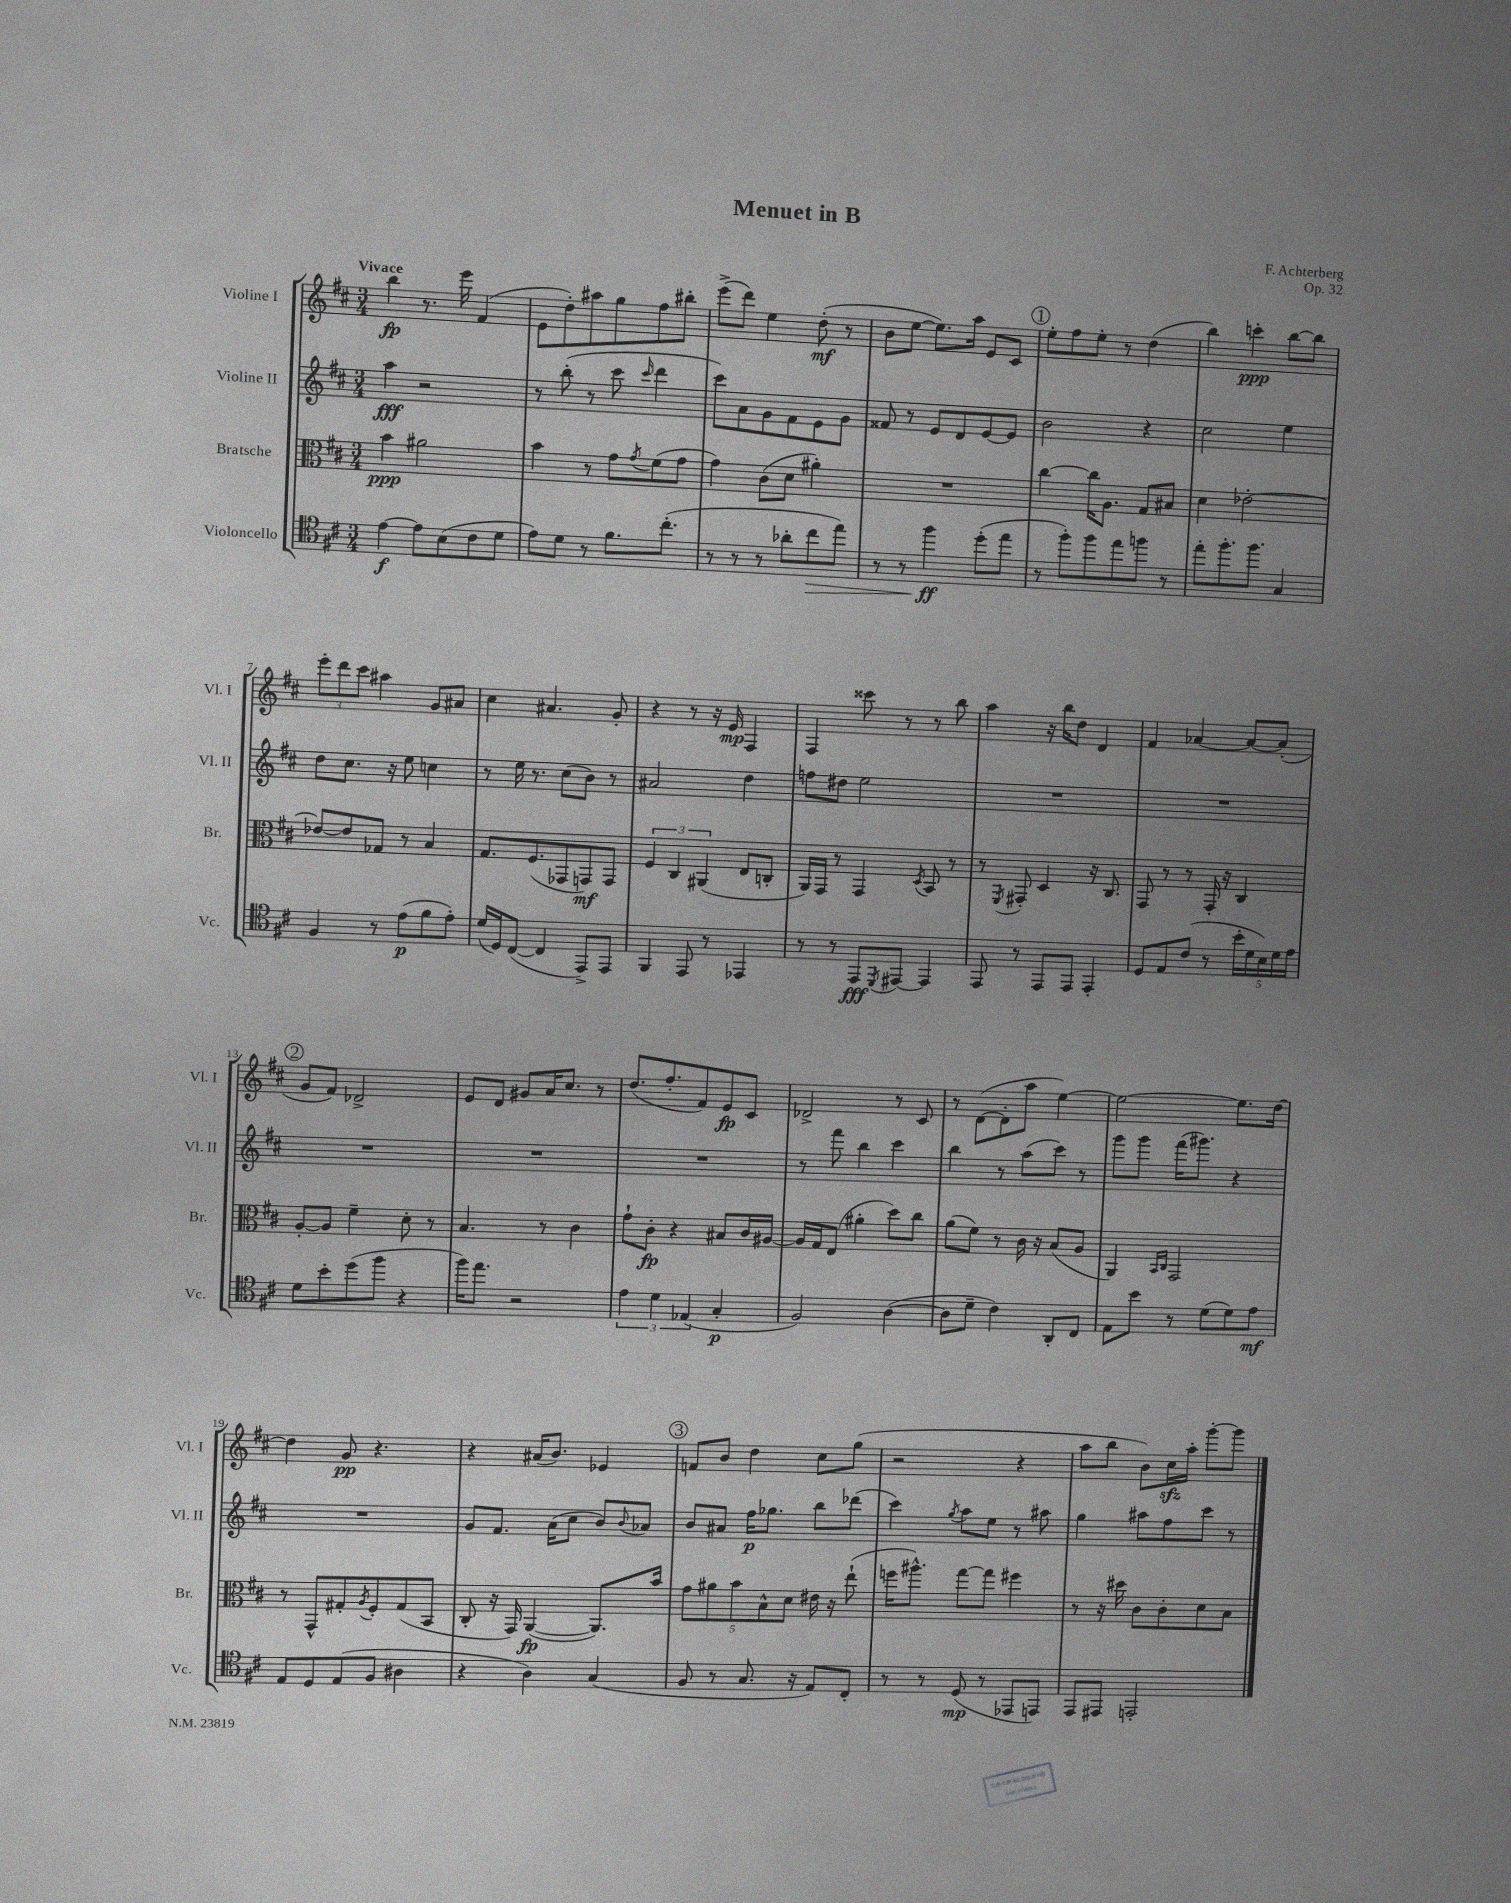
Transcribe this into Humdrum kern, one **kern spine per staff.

**kern	**kern	**kern	**kern
*staff4	*staff3	*staff2	*staff1
*clefC4	*clefC3	*clefG2	*clefG2
*k[f#c#]	*k[f#c#]	*k[f#c#]	*k[f#c#]
*M3/4	*M3/4	*M3/4	*M3/4
[4e\	4b\	4aa\	4bb\
8e\]L	2a#\	2r	8.r
(8B\	.	.	.
.	.	.	16eee\
8c#\	.	.	(4f#/
8d\J	.	.	.
=	=	=	=
8e\L)	4b\	8r	8e\L
8d\J	.	(8bb'\	8dd'\)
8r	8r	8r	8aa#\
8.f#\L	8g\L	8ccc#\	8gg\
.	8qg/	16qqccc#/	.
.	(8f#\	4ddd\	8ff#\
(8.cc#'\J	.	.	.
.	8g\J	.	8bb#'\J
=	=	=	=
8r	4g\)	8ccc#\L)	(8eee^\L
8r	.	8a\	8ddd\J)
8r	(8c#\L	8g\	4ee\
8a-'\L	8d\J	8f#\	.
8cc#\	4a#'\)	8e\	(8dd'\
8ee\J)	.	8g\J	8r
=	=	=	=
8r	2.r	8f##/	8b\L
8r	.	8r	[8ee\J
4ff#\	.	8e/L	8.ee\]L)
.	.	8d/	.
.	.	.	16aa\Jk
(8dd'\L	.	[8e/	8e/L
8ee\J	.	8e/]J	8c#/J
=	=	=	=
8r	[4cc#\	2b\	8ee'\L
8ff#'\L)	.	.	8ff#\
8ff#\	16cc#\]LK	.	8ee'\J
.	8.A\J	.	.
8ee\	.	.	8r
8ff\J	8G/L	4r	(4dd\
8r	8B#/J	.	.
=	=	=	=
8ee'\L	4d\	2cc#\	4bb\)
8.ff#'\	.	.	.
.	[2e-'\	.	4ccc'\
8.ff#\J	.	.	.
4G/	.	4ee\	[8bb\L
.	.	.	8bb\]J
=	=	=	=
4F#/	8e-/_L	8dd\L	12eee'\L
.	.	.	12ddd\
.	8e-/]	8.cc#\J	.
.	.	.	12ccc#\J
8r	8G-/J	.	4aa#\
.	.	16r	.
(8e\L	8r	8ee\	.
8f#\	4B/	4cc\	8g/L
8e'\J)	.	.	8a#/J
=	=	=	=
(16d/LL	8.G/L	8r	4cc#\
16D/J)	.	.	.
([8C#/J	.	16ee\	.
.	(8.F#/	8.r	.
4C#/]	.	.	4.a#/
.	8GG-/	(8cc#\L	.
8EE^/L)	8GG/)	8b\J)	.
8EE/J	8GG/J	8r	8g'/
=	=	=	=
4FF#/	6F#/	2a#/	4r
.	6C#/	.	.
8EE/	.	.	8r
.	(6AA#/	.	.
8r	.	.	16r
.	.	.	16e/
4EE-/	8E/L	4dd\	4F#/
.	8C'/J	.	.
=	=	=	=
8r	16AA/LL)	8ff\L	4F#/
.	16GG/JJ	.	.
8r	8r	8dd#\J	.
8EE/L	4GG/	2ee\	8ccc##\
8qDD/	.	.	.
[8EE#/J	.	.	8r
.	8qD/	.	.
4EE#/]	8BB/	.	8r
.	8r	.	8bb\
=	=	=	=
8EE/	8r	2.r	4aa\
.	8qFF#/	.	.
8r	8GG#'/	.	.
8EE/L	4D/	.	16r
.	.	.	16bb\LK
8EE/J	.	.	8dd\J
4EE'/	16r	.	4d/
.	8.C#/	.	.
=	=	=	=
8D/L	8GG/	2.r	4f#/
8E/	8r	.	.
(8c#/J	8r	.	[4a-/
8r	16GG'/	.	.
.	16r	.	.
20b'\LL	4C#/	.	8a-/_L
20d\	.	.	.
20B\)	.	.	.
.	.	.	(8a-'/]J
20d\	.	.	.
20e\JJ	.	.	.
=	=	=	=
8d\L	[8A'/L	2.r	8g/L
8b'\	8A/]J	.	8f#/J)
(8dd\	4f#~\	.	2d-^/
8ff#\J	.	.	.
4r	8d'\	.	.
.	8r	.	.
=	=	=	=
16ff#\LK)	4.B/	2.r	8e/L
8.ee\J	.	.	.
.	.	.	8d/J
2r	.	.	8g#/L
.	8r	.	16a/K
.	.	.	8.cc#/J
.	4c#\	.	.
.	.	.	8r
=	=	=	=
6e\	8g`\L	2.r	(8.dd/L
.	8c#'\J	.	.
6d\	.	.	.
.	.	.	8.ff#'/
.	4r	.	.
(6E-/	.	.	.
.	.	.	8f#/)
4G'/	8B#/L	.	8e/
.	16c#/L	.	8c#/J
.	[16A#/JJ	.	.
=	=	=	=
2F#/)	16A#/]LL	8r	2d-^/
.	16G/J	.	.
.	(8E/J	8fff#\	.
.	4a#'\	4bb\	.
([4A\	8dd\L)	4ccc#\	8r
.	8cc#\J	.	8c#/
=	=	=	=
8A\]L	(8a\L	4bb\	8r
8d~\J	8f#\J)	.	([8d\L
4c#\)	8r	8r	8d'\]
.	16c#\	(8aa\L	8aa\J
.	16r	.	.
8AA'/L	(8B/L	8ccc#\J)	[4ee\)
8C#/J	8A/J	8r	.
=	=	=	=
8E\L	4AA/)	8ggg\L	2ee\_
8b\J	.	8ggg\J	.
.	16qqBB/LL	.	.
.	16qqC#/JJ	.	.
8r	2GG/	(16fff#\LK	.
.	.	8.ggg#\J)	.
(8d\L	.	.	.
8d\)	.	4r	8.ee\]L
8e\J	.	.	.
.	.	.	[16dd\Jk
=	=	=	=
8E/L	8r	2.r	4dd\]
8D/	8GG^^/L	.	.
(8E/	8G#'/	.	8g/
.	8qA/	.	.
8F#/J	8F#'/	.	4.r
4A#\	(8G#/	.	.
.	8BB/J	.	.
=	=	=	=
4r	8C#'/	8g/L	4r
.	16r	8.f#/J	.
.	16GG/)	.	.
4A\)	([4AA/	.	(16a#/LK
.	.	(16a\LK	8.b/J)
.	.	8cc#\J	.
(4G/	8.AA/]L)	8b/L)	4e-/
.	.	8qqb/	.
.	.	8a-/J	.
.	16b/Jk	.	.
=	=	=	=
8F#/	10g\L	8b/L	8f/L
.	10a#\	.	.
8r	.	8a#/J	8b/J
.	10b\	.	.
8.G/	.	16ff#\LK	4dd\
.	10B^^\	.	.
.	.	8.gg-\J	.
.	10d\J	.	.
16r	.	.	.
8E/L)	16e#\	8bb\L	8cc#\L
.	16r	.	.
8C#'/J	(8ee`\	(8ddd-\J	(8gg\J
=	=	=	=
8r	16ff\LK	4ccc#\)	2r
.	8.aa#^^\J)	.	.
8r	.	.	.
.	.	8qgg/	.
(8D/	[8gg\L	8aa\L	.
8r	8gg\]J	8ee\J	.
8EE-/L	4ff#\	8r	4r
8EE/J)	.	8aa#\	.
=	=	=	=
8EE/L	8r	4gg\	8aa\L
8EE#/J	16r	.	8bb\J
.	16dd#\	.	.
2EE'/	8c#\L	8aa#\L	8b\L)
.	8c#'\	8ff#\	16cc#\L
.	.	.	16aa'\JJ
.	8d\	8ccc#\J	[8ggg'\L
.	8B\J	8r	8ggg\]J
==	==	==	==
*-	*-	*-	*-
